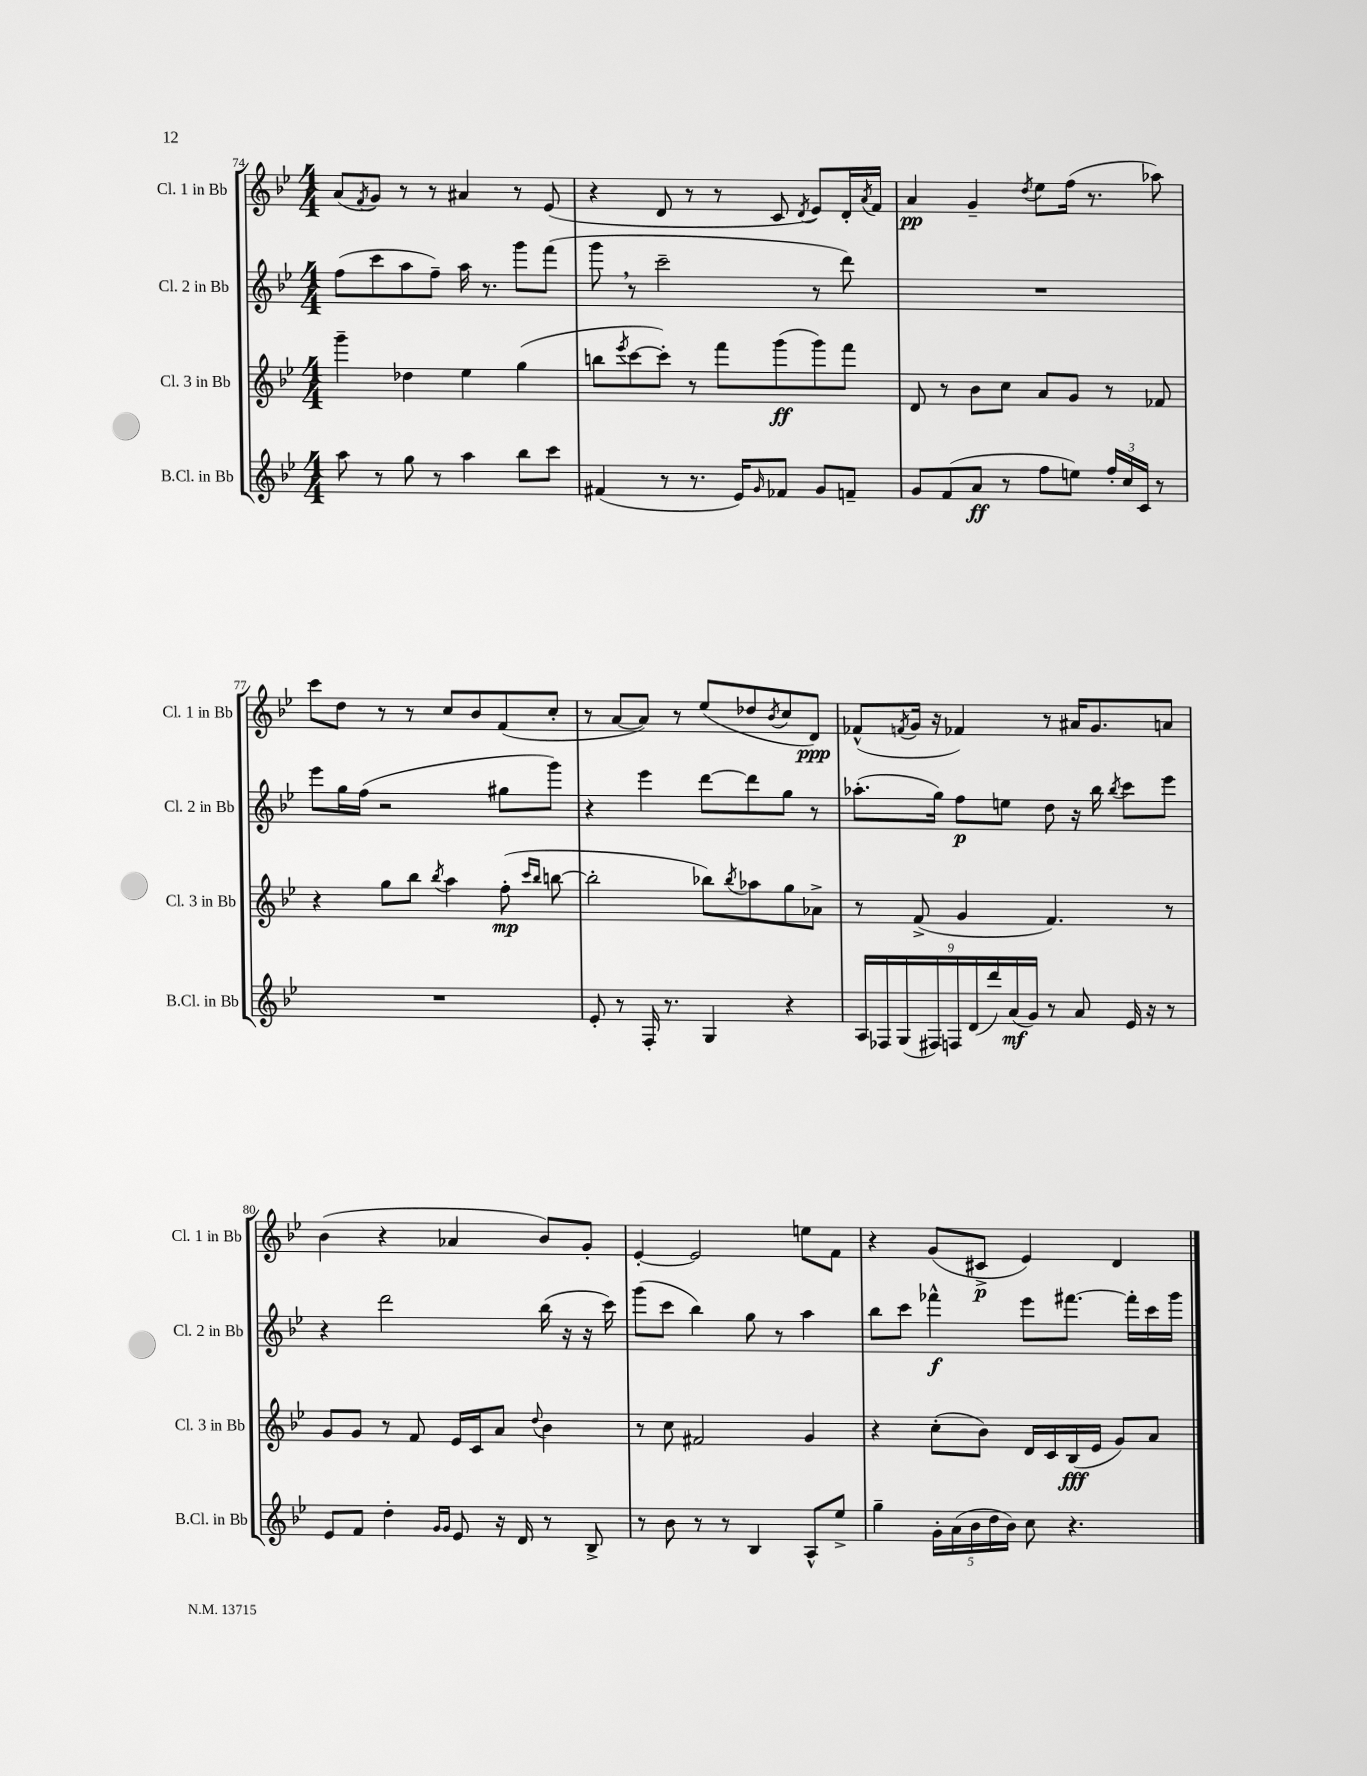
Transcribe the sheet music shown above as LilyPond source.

<<
\new StaffGroup <<
\new Staff = "s0" \with { instrumentName = "Cl. 1 in Bb" shortInstrumentName = "Cl. 1 in Bb" } {
    \clef treble \key bes \major \numericTimeSignature \time 4/4
    a'8( \acciaccatura { f'8 } g'8) r8 r8 ais'4 r8 ees'8( |
    r4 d'8 r8 r8 c'8 \acciaccatura { d'8 } ees'8) d'16-. \acciaccatura { a'8 } f'16 |
    a'4\pp g'4-- \acciaccatura { d''8 } ees''8 f''16( r8. aes''8) |
    c'''8 d''8 r8 r8 c''8 bes'8 f'8( c''8-. |
    r8 a'8~ a'8) r8 ees''8( des''8 \acciaccatura { bes'8 } c''8 d'8\ppp) |
    fes'8-^( \acciaccatura { f'8 } g'16 r16 fes'4) r8 ais'16 g'8. a'8 |
    bes'4( r4 aes'4 bes'8) g'8-. |
    ees'4~-. ees'2 e''8 f'8 |
    r4 g'8( cis'8->\p ees'4) d'4 \bar "|." |
}
\new Staff = "s1" \with { instrumentName = "Cl. 2 in Bb" shortInstrumentName = "Cl. 2 in Bb" } {
    \clef treble \key bes \major \numericTimeSignature \time 4/4
    f''8( c'''8 a''8 f''8--) a''16 r8. g'''8 f'''8( |
    g'''8 \breathe r8 c'''2-- r8 d'''8) |
    R1 |
    ees'''8 g''16 f''16( r2 gis''8 g'''8) |
    r4 ees'''4 d'''8~ d'''8 g''8 r8 |
    aes''8.-.( g''16) f''8\p e''8 d''8 r16 bes''16 \acciaccatura { bes''8 } c'''8 ees'''8 |
    r4 d'''2 bes''16( r16 r16 c'''16) |
    g'''8( c'''8 bes''4) g''8 r8 a''4 |
    bes''8 c'''8 fes'''4-^\f ees'''8 fis'''8.~ fis'''16-. c'''16 g'''16 \bar "|." |
}
\new Staff = "s2" \with { instrumentName = "Cl. 3 in Bb" shortInstrumentName = "Cl. 3 in Bb" } {
    \clef treble \key bes \major \numericTimeSignature \time 4/4
    g'''4-- des''4 ees''4 g''4( |
    b''8 \acciaccatura { ees'''8 } c'''8~ c'''8-.) r8 f'''8 g'''8\ff( g'''8) f'''8 |
    d'8 r8 bes'8 c''8 a'8 g'8 r8 fes'8 |
    r4 g''8 bes''8 \acciaccatura { bes''8 } a''4 f''8-.\mp( \grace { c'''16 bes''16 } b''8~ |
    b''2-. bes''8) \acciaccatura { bes''8 } aes''8 g''8 aes'8-> |
    r8 f'8->( g'4 f'4.) r8 |
    g'8 g'8 r8 f'8 ees'16 c'16 a'8 \appoggiatura { d''8 } bes'4 |
    r8 c''8 fis'2 g'4 |
    r4 c''8-.( bes'8) d'16 c'16 bes16\fff( ees'16 g'8) a'8 \bar "|." |
}
\new Staff = "s3" \with { instrumentName = "B.Cl. in Bb" shortInstrumentName = "B.Cl. in Bb" } {
    \clef treble \key bes \major \numericTimeSignature \time 4/4
    a''8 r8 g''8 r8 a''4 bes''8 c'''8 |
    fis'4( r8 r8. ees'16) \grace { g'16 } fes'8 g'8 f'8-- |
    g'8 f'8( a'8\ff r8 f''8 e''8) \tuplet 3/2 { f''16-. c''16 c'16 } r8 |
    R1 |
    ees'8-. r8 f16-. r8. g4 r4 |
    \tuplet 9/8 { a16 fes16 g16( fis16) f16 d'16( d'''16) a'16\mf( g'16) } r8 a'8 ees'16 r16 r8 |
    ees'8 f'8 d''4-. \grace { g'16 g'16 } ees'8 r16 d'16 r8 bes8-> |
    r8 bes'8 r8 r8 bes4 a8-^ ees''8-> |
    g''4-- \tuplet 5/4 { g'16-. a'16( bes'16 d''16 bes'16) } c''8 r4. \bar "|." |
}
>>
>>
\layout { \context { \Score currentBarNumber = #74 } }
